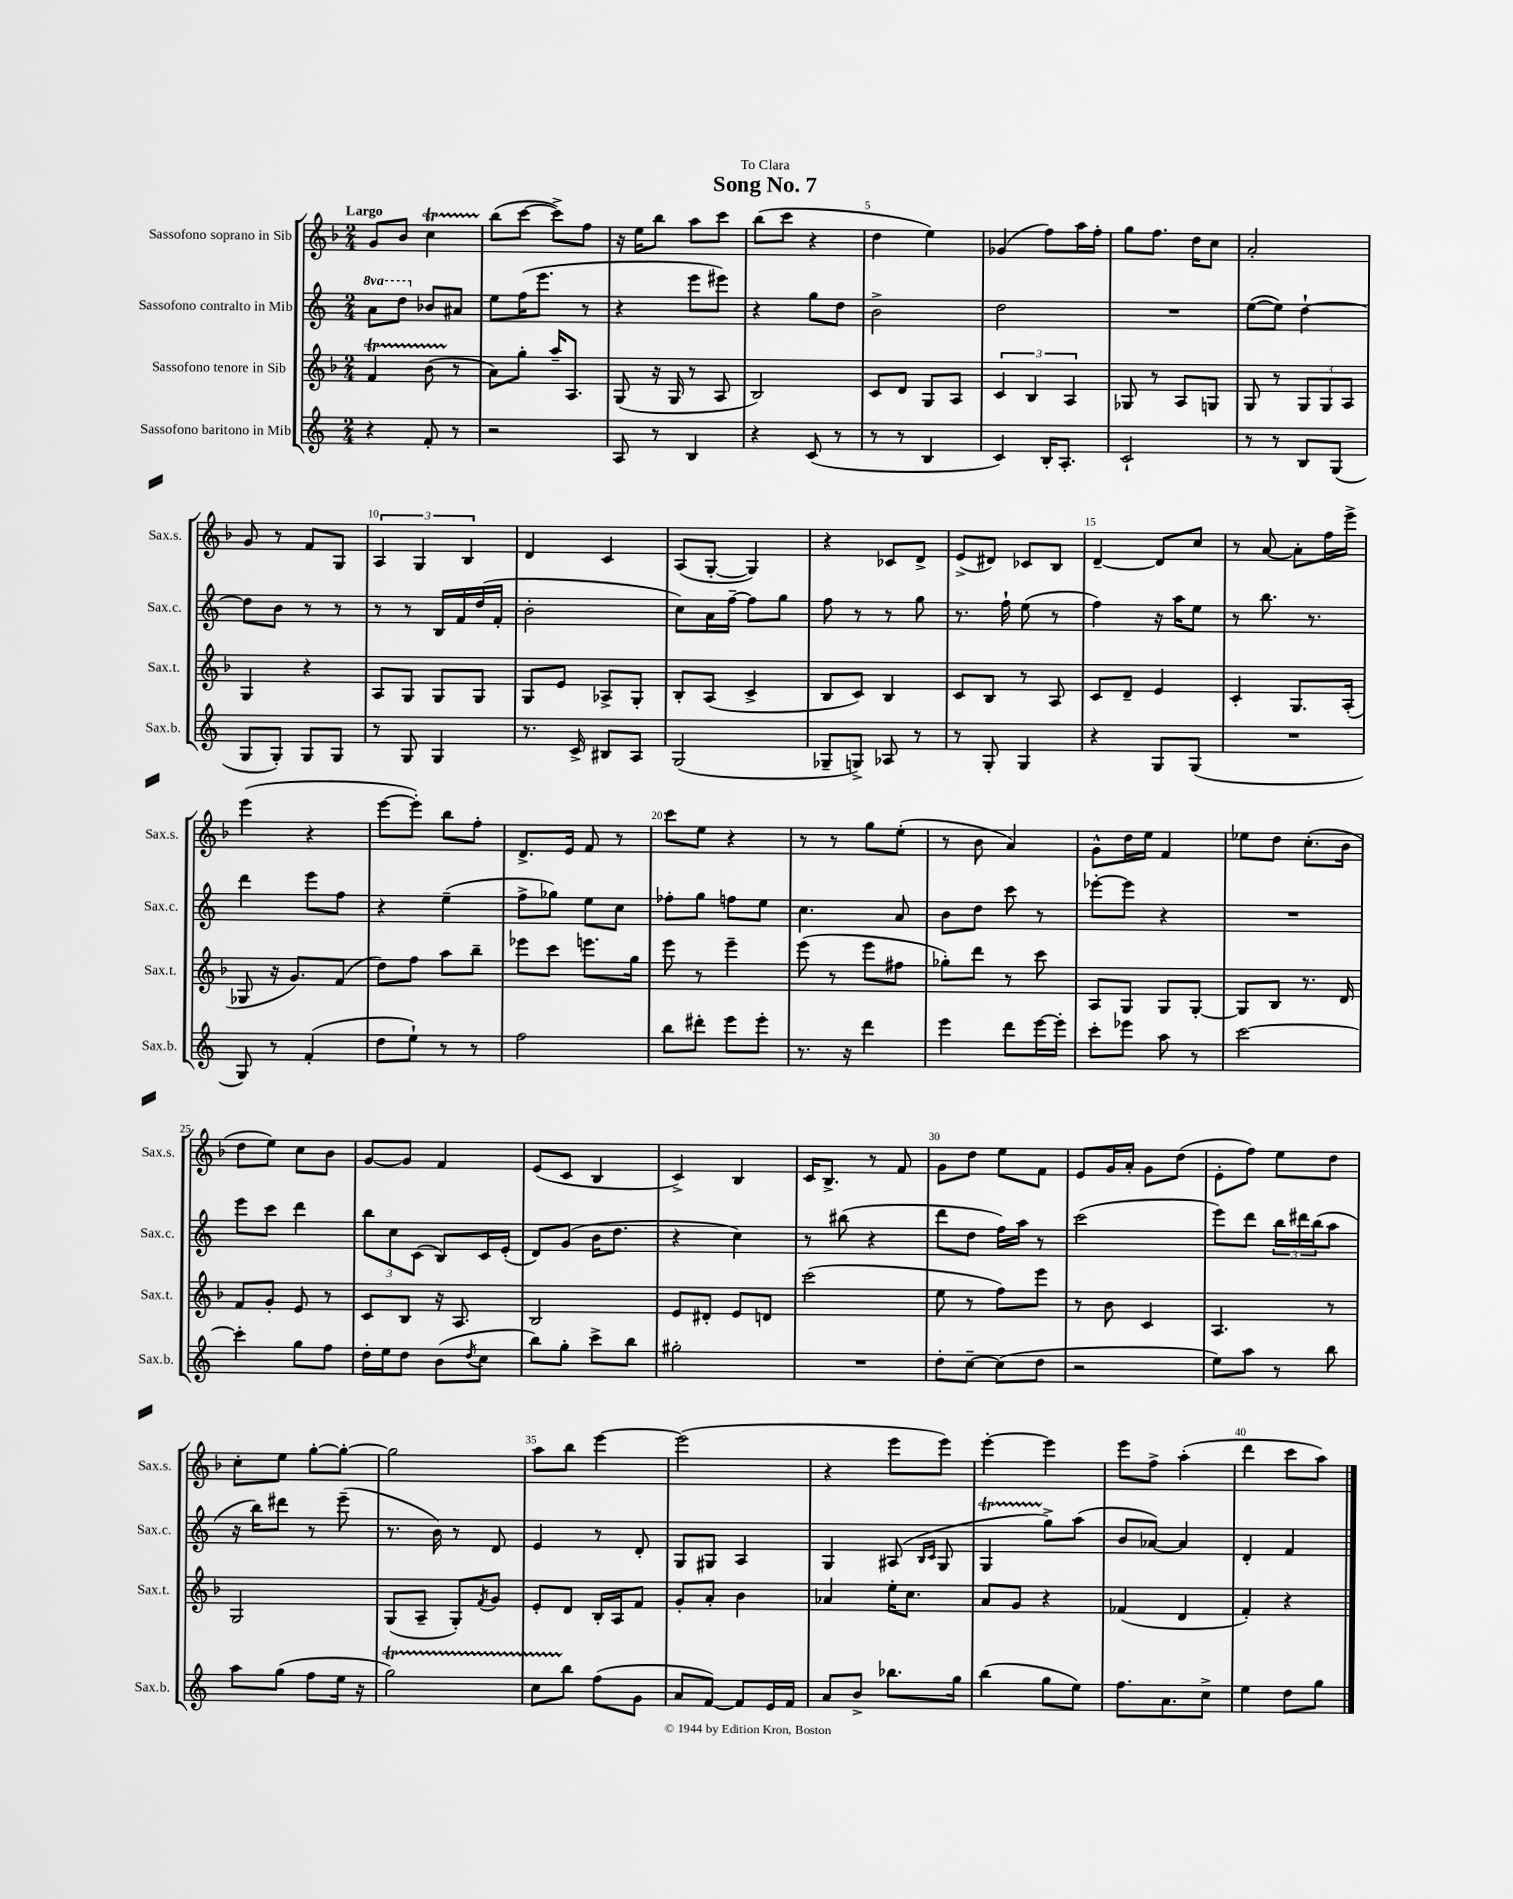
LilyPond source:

\header { title = "Song No. 7" dedication = "To Clara" }
<<
\new StaffGroup <<
\new Staff = "s0" \with { instrumentName = "Sassofono soprano in Sib" shortInstrumentName = "Sax.s." } {
    \clef treble \key f \major \numericTimeSignature \time 2/4 \tempo "Largo"
    g'8 bes'8 c''4\startTrillSpan |
    bes''8\stopTrillSpan( c'''8~ c'''8->) f''8 |
    r16 e''16 bes''8 a''8 c'''8 |
    bes''8( c'''8 r4 |
    d''4 e''4) |
    ges'4( f''8) a''16 f''16-. |
    g''8 f''8. d''16 c''8 |
    a'2-. |
    g'8 r8 f'8 g8 |
    \tuplet 3/2 { a4 g4 bes4 } |
    d'4 c'4 |
    a8( g8~-. g4) |
    r4 ces'8 d'8-> |
    e'8->( dis'8) ces'8 bes8 |
    d'4~-- d'8 c''8 |
    r8 a'8~ a'8-. f''16 e'''16-> |
    e'''4( r4 |
    e'''8~ e'''8-.) bes''8 f''8-. |
    d'8.-> e'16 f'8 r8 |
    c'''8 e''8 r4 |
    r8 r8 g''8 e''8-.( |
    r8 bes'8 a'4) |
    g'8-^ d''16 e''16 f'4 |
    ees''8 d''8 c''8.-.( bes'16 |
    d''8 e''8) c''8 bes'8 |
    g'8~ g'8 f'4 |
    e'8( c'8 bes4 |
    c'4->) bes4 |
    c'16 bes8.-> r8 f'8 |
    g'8 d''8 e''8 f'8 |
    e'8 g'16 a'16-. g'8 d''8( |
    e'8-. f''8) e''8 d''8 |
    c''8-. e''8 g''8~-. g''8~-. |
    g''2 |
    a''8 bes''8 e'''4~ |
    e'''2( |
    r4 e'''8 e'''8) |
    e'''4~-. e'''4 |
    e'''8 f''8-> a''4-.( |
    d'''4 c'''8 a''8) \bar "|." |
}
\new Staff = "s1" \with { instrumentName = "Sassofono contralto in Mib" shortInstrumentName = "Sax.c." } {
    \clef treble \key c \major \numericTimeSignature \time 2/4 \set Staff.ottavationMarkups = #ottavation-simple-ordinals
    \ottava #1 a''8 d'''8 \ottava #0 bes'8 ais'8 |
    e''8 f''16( e'''8. r8 |
    r4 e'''8 eis'''8) |
    r4 g''8 d''8 |
    b'2-> |
    d''2 |
    R2 |
    e''8~( e''8) d''4~-! |
    d''8 b'8 r8 r8 |
    r8 r8 b16 f'16 d''16( f'16-. |
    b'2-. |
    c''8) a'16 f''16~-- f''8 g''8 |
    f''8 r8 r8 g''8 |
    r8. f''16-! e''8( r8 |
    f''4) r16 a''16 e''8 |
    r8 b''8. r8. |
    d'''4 e'''8 f''8 |
    r4 e''4--( |
    f''8-> ges''8) e''8 c''8 |
    fes''8-. g''8 f''8 e''8 |
    c''4. a'8 |
    b'8 d''8 c'''8 r8 |
    ees'''8~-. ees'''8 r4 |
    R2 |
    e'''8 c'''8 d'''4 |
    \tuplet 3/2 { b''8 c''8 c'8( } b8) c'16 e'16-.( |
    d'8) g'8( b'16 d''8. |
    r4 c''4) |
    r8 bis''8( r4 |
    d'''8 d''8 f''16) a''16 r8 |
    c'''2( |
    e'''8) d'''8 \tuplet 3/2 { b''16 dis'''16 b''16( } a''8 |
    r16 b''16) dis'''8 r8 e'''8--( |
    r8. b'16) r8 d'8 |
    e'4 r8 d'8-. |
    g8 gis8 a4 |
    g4 ais8( \grace { b16 c'16 } g8 |
    g4\startTrillSpan g''8->\stopTrillSpan) a''8( |
    b'8 aes'8~) aes'4 |
    d'4-. f'4 \bar "|." |
}
\new Staff = "s2" \with { instrumentName = "Sassofono tenore in Sib" shortInstrumentName = "Sax.t." } {
    \clef treble \key f \major \numericTimeSignature \time 2/4
    f'4\startTrillSpan bes'8( r8\stopTrillSpan |
    a'8) g''8-. a''16-- a8. |
    g8( r16 g16 r8 a8 |
    bes2) |
    c'8 d'8 g8 a8 |
    \tuplet 3/2 { c'4 bes4 a4 } |
    ges8 r8 a8 g8 |
    g8 r8 \tuplet 3/2 { g8 g8 a8 } |
    g4 r4 |
    a8 g8 g8 g8 |
    g8 e'8 aes8-> g8-. |
    bes8-. a8( c'4-> |
    bes8 c'8) bes4 |
    c'8 bes8 r8 a8 |
    c'8 d'8-- e'4 |
    c'4-. g8. a16-.( |
    ges8 r16 g'8.) f'8( |
    d''8) f''8 a''8 bes''8-- |
    ees'''8 c'''8 e'''8. g''16 |
    e'''8 r8 e'''4-- |
    e'''8( r8 e'''8 fis''8 |
    ges''8-.) d'''8 r8 c'''8 |
    a8 g8 g8 g8~-. |
    g8 bes8 r8. d'16 |
    f'8 g'8-. e'8 r8 |
    c'8 bes8 r16 a8. |
    bes2 |
    e'8 dis'8-. e'8 d'8 |
    c'''2( |
    e''8 r8 f''8) e'''8 |
    r8 bes'8 c'4 |
    a4. r8 |
    g2 |
    g8( a8-- g8-.) \acciaccatura { f'8 } g'8 |
    e'8-. d'8 bes16-. a16 f'8 |
    g'8-. a'8-. bes'4 |
    aes'4 e''16-. c''8. |
    a'8 g'8 r4 |
    fes'4( d'4 |
    f'4-.) r4 \bar "|." |
}
\new Staff = "s3" \with { instrumentName = "Sassofono baritono in Mib" shortInstrumentName = "Sax.b." } {
    \clef treble \key c \major \numericTimeSignature \time 2/4
    r4 f'8-. r8 |
    r2 |
    a8 r8 b4 |
    r4 c'8( r8 |
    r8 r8 b4 |
    c'4) b16-. a8.-. |
    c'2-! |
    r8 r8 b8 g8( |
    g8 g8-.) g8 g8 |
    r8 g8 g4 |
    r8. c'16-> bis8 a8 |
    g2( |
    ges8-- g8->) aes8 r8 |
    r8 g8-. g4 |
    r4 g8 g8( |
    R2 |
    g8) r8 f'4-.( |
    d''8 e''8-!) r8 r8 |
    f''2 |
    b''8 dis'''8-. e'''8 e'''8-. |
    r8. r16 d'''4 |
    e'''4 d'''8 e'''16~ e'''16-. |
    c'''8-. ees'''8 a''8 r8 |
    c'''2~ |
    c'''4-. g''8 f''8 |
    d''16-. e''16 d''8 b'8( \acciaccatura { d''8 } c''8 |
    b''8) g''8-. c'''8-> b''8 |
    gis''2-. |
    R2 |
    d''8-. c''8~-- c''8( d''8 |
    r2 |
    e''8) a''8 r8 b''8 |
    a''8 g''8( f''8 e''16 r16 |
    g''2\startTrillSpan) |
    c''8 b''8\stopTrillSpan f''8( g'8 |
    a'8 f'8~) f'8 e'16 f'16 |
    a'8 b'8-> bes''8. g''16 |
    b''4( g''8 e''8) |
    f''8. a'8. c''8-> |
    e''4 d''8 g''8 \bar "|." |
}
>>
>>
\layout { \context { \Score \override BarNumber.break-visibility = ##(#f #t #t) barNumberVisibility = #(every-nth-bar-number-visible 5) } }
